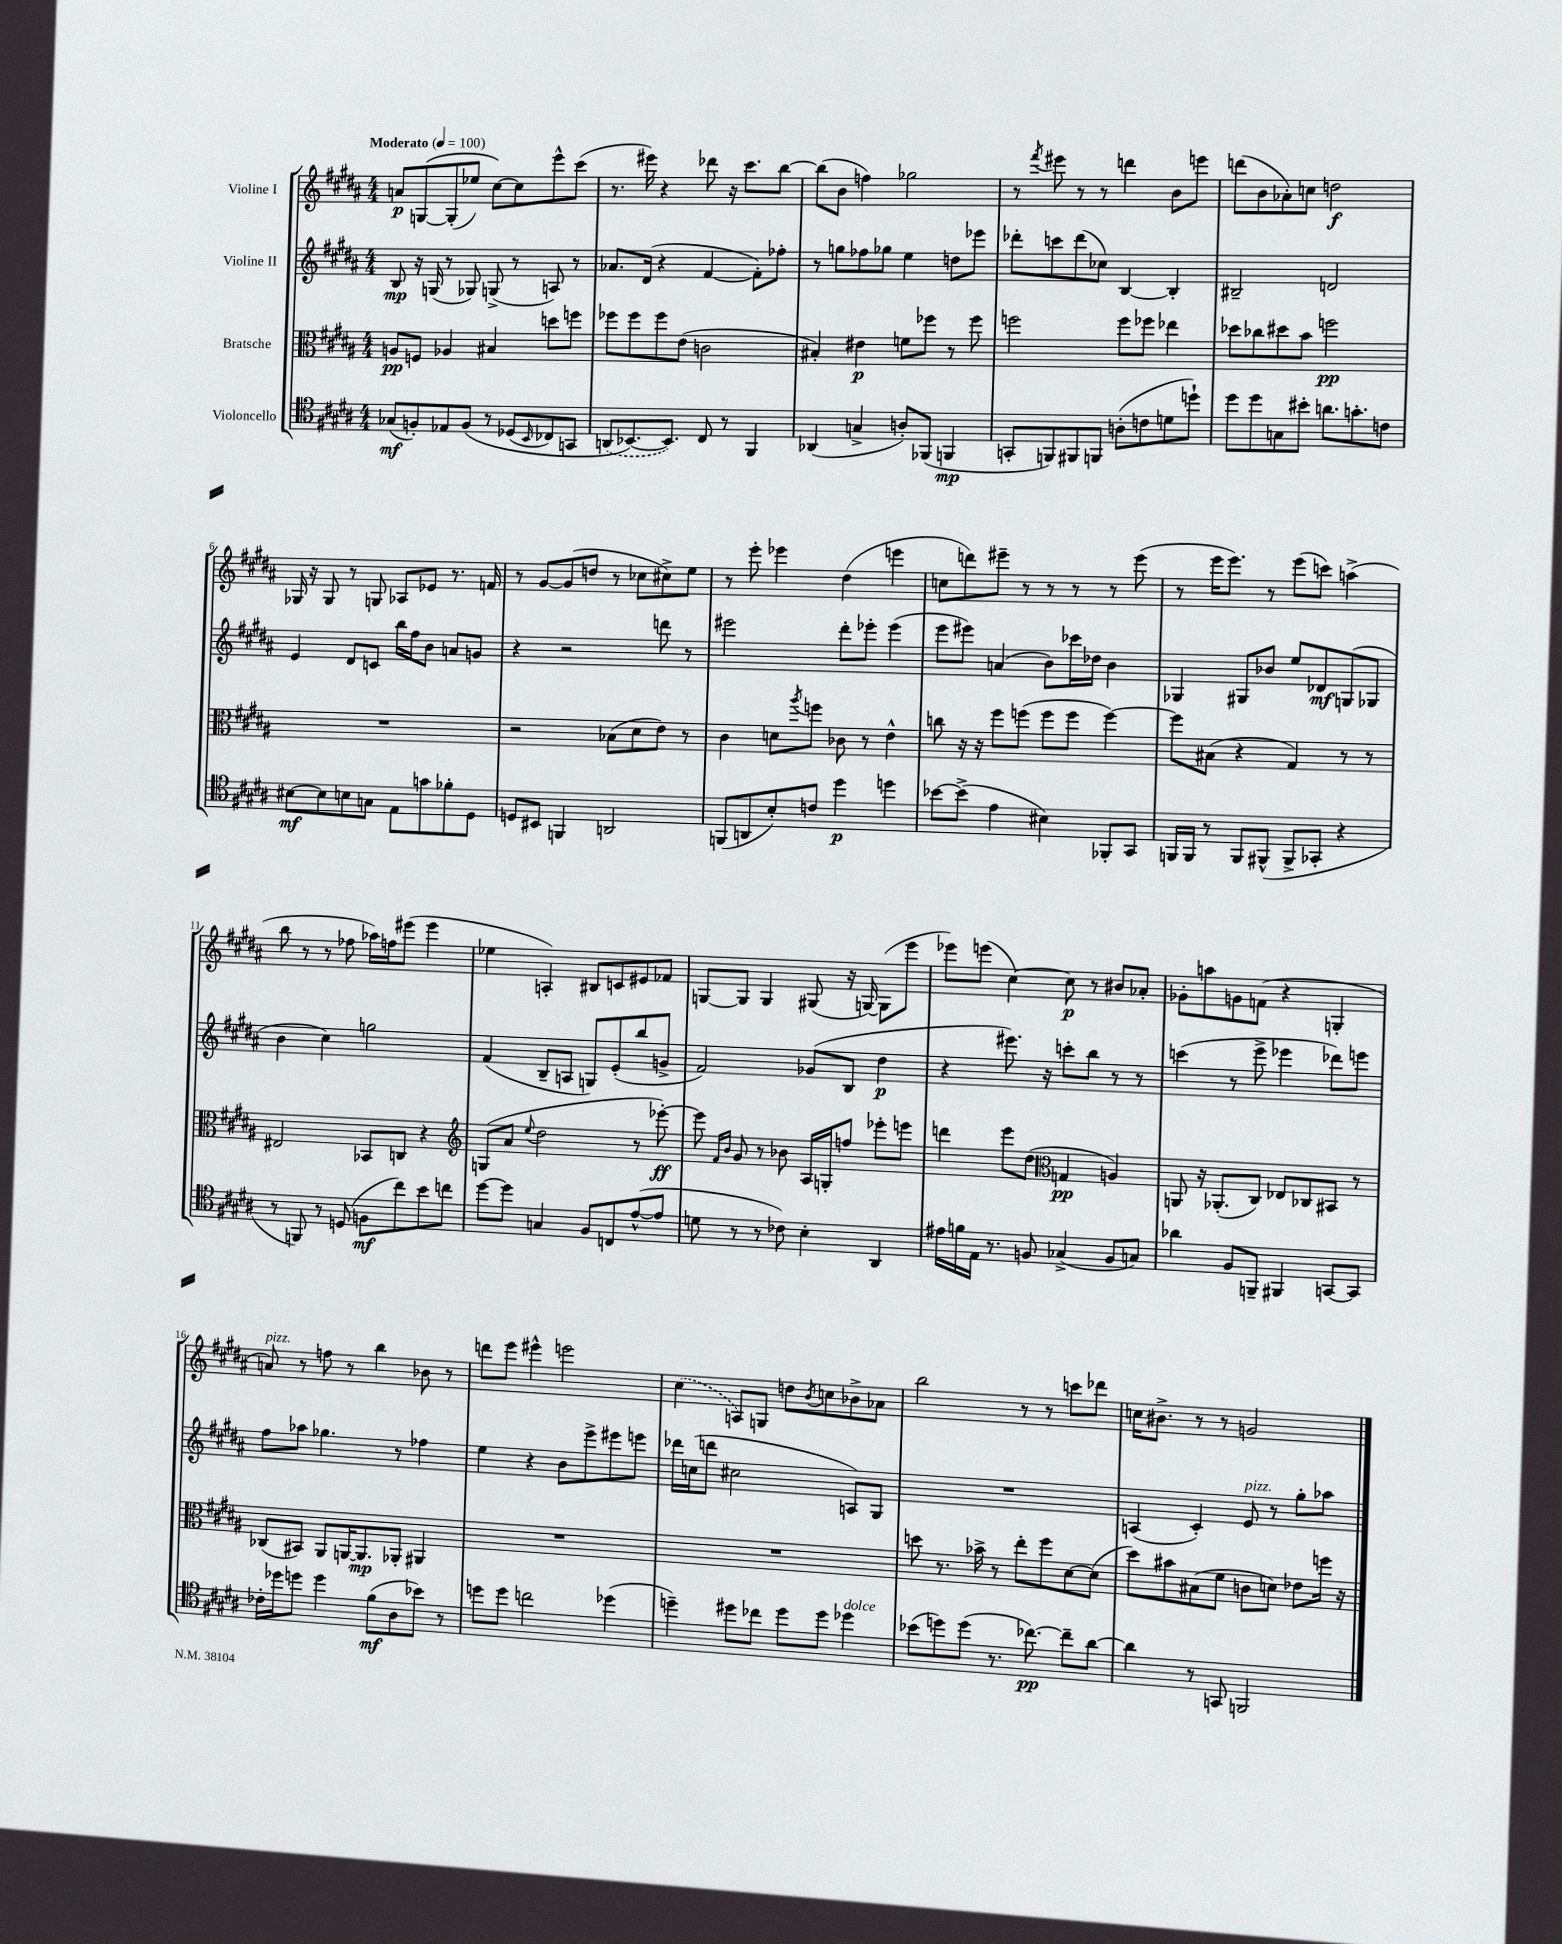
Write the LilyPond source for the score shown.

<<
\new StaffGroup <<
\new Staff = "s0" \with { instrumentName = "Violine I" } {
    \clef treble \key b \major \numericTimeSignature \time 4/4 \tempo "Moderato" 4 = 100
    a'8\p g8~\( g8-.( ees''8) cis''8~\) cis''8 e'''8-^ cis'''8( |
    r8. eis'''16) r4 des'''8 r16 cis'''8. b''8~ |
    b''8( b'8 f''4) ges''2 |
    r8 \acciaccatura { fis'''8 } eis'''8 r8 r8 d'''4 b'8 e'''8 |
    d'''8( b'8 aes'8-.) c''8 d''2\f |
    ges16 r16 ges8 r8 g8 aes8 ees'8 r8. f'16 |
    r8 gis'8~ gis'8( d''8 r8 ces''8 cis''8->) e''8 |
    r8 e'''8-. ees'''4 dis''4( e'''4 |
    c''8 d'''8) eis'''8-- r8 r8 r8 r8 eis'''8( |
    r8 e'''16 e'''8.) r8 e'''8( c'''8) a''4->( |
    b''8 r8 r8 fes''8 aes''16) f''16 eis'''8( eis'''4 |
    ees''4 a4-.) bis8 c'8 eis'8 fes'8 |
    g8~ g8 g4 gis8( r16 g16~) g8( e'''8 |
    ees'''8) e'''8( cis''4~) cis''8\p r8 bis'8 aes'8-. |
    ges'8-. a''8 g'8 f'8( r4 g4-. |
    a'8^\markup { \italic "pizz." }) r8 f''8 r8 b''4 bes'8 r8 |
    d'''8 e'''8 eis'''4-^ e'''2 |
    \once \slurDashed cis''4( a8) g8 d''8 \acciaccatura { b'8 } c''8 bes'8-> aes'8 |
    b''2 r8 r8 c'''8 des'''8 |
    c''16 bis'8.-> r8 r8 g'2 \bar "|." |
}
\new Staff = "s1" \with { instrumentName = "Violine II" } {
    \clef treble \key b \major \numericTimeSignature \time 4/4
    b8\mp r16 g16( r8 ges8) g8->( r8 a8) r8 |
    aes'8. dis'16( r4 fis'4~ fis'8-.) fes''8-. |
    r8 g''8 fes''8 ges''8 e''4 d''8 ees'''8 |
    des'''8-. c'''8 des'''8( ces''8) b4~ b4-. |
    bis2-- d'2 |
    e'4 dis'8 c'8 b''16 fis''16 b'8 a'8 g'8 |
    r4 r2 d'''8 r8 |
    eis'''2 dis'''8-. ees'''8-. ees'''4( |
    e'''8 eis'''8) a'4( b'8) ces'''16 des''16 b'4 |
    ges4 gis8 bes'8 e''8 des'8\mf g8( ges8 |
    b'4 cis''4) g''2 |
    fis'4( b8-- a8 g8) e'8-.( b''8 g'8-> |
    fis'2) ges'8( b8 dis''4\p |
    r4 eis'''8.) r16 c'''8-. b''8 r8 r8 |
    c'''4( r8 e'''8-> ees'''4 des'''8) e'''8 |
    fis''8 aes''8 ges''4. r8 fes''4 |
    e''4 r4 b'8 e'''8-> eis'''8 e'''8 |
    des'''16 c''16( d'''8 cis''2 a8) gis8 |
    R1 |
    a4( cis'4-.) e'8^\markup { \italic "pizz." } r8 gis''8-. aes''8 \bar "|." |
}
\new Staff = "s2" \with { instrumentName = "Bratsche" } {
    \clef alto \key b \major \numericTimeSignature \time 4/4
    a8\pp f8 aes4 bis4 d''8 f''8 |
    fes''8 fes''8 fes''8 e'8( c'2 |
    bis4-.) eis'4\p f'8 fes''8 r8 fes''8 |
    f''2 f''8 fes''8 ees''4 |
    des''8 ces''8 dis''8 b'8 f''2\pp |
    R1 |
    r2 bes8( dis'8 e'8) r8 |
    cis'4 d'8 \acciaccatura { ais''8 } f''8 ces'8 r8 e'4-^ |
    c''8 r16 r16 fis''8 f''8( f''8 f''8 f''4~) |
    f''8 bis8( r4 gis4) r8 r8 |
    eis2 bes,8 c8 r4 |
    \clef treble g8( ais'8 \appoggiatura { e''8 } dis''2 r8 ees'''8~-.\ff) |
    ees'''8 \grace { fis'16 b'16 } gis'8 r8 bes'8 ais16 g16-. f''8 ees'''8-. e'''8 |
    d'''4 e'''8 dis''8( \clef alto g4\pp a4) |
    a,8 r16 aes,8.-.( cis8) ees8 ces8 bis,8 r8 |
    ces8( bis,8) ais,8 a,16~ a,8.\mp aes,8-. ais,4 |
    R1 |
    R1 |
    d''8 r8. bes'16-> r8 e''8-. fis''8 dis'8~ dis'8( |
    dis''8) bis'8 bis8( fis'8 c'8 d'8) ees'8 f''16 r16 \bar "|." |
}
\new Staff = "s3" \with { instrumentName = "Violoncello" } {
    \clef tenor \key b \major \numericTimeSignature \time 4/4
    ges8\mf( f8-.) ees8 f8\( r8 des8( \grace { b,16 } ces8) g,8 |
    \once \slurDashed a,8( bes,8.~\) bes,8.) cis8 r8 fis,4 |
    aes,4( g4-> a8-.) fes,8( f,4\mp |
    g,8-. f,8) fis,8 f,8 a8-.( c'8 d'8 d''8-!) |
    dis''8 dis''8 g8 bis'8-. a'8. g'8.-. c'8 |
    bis8~\mf bis8 b8 g8 e8 g'8 fes'8-. dis8 |
    d8 bis,8 f,4 a,2 |
    f,8( a,8 b8-.) c'8 dis''4\p d''4 |
    bes'8~ bes'8->( e'4 bis4) fes,8-. gis,8 |
    f,16 f,16 r8 f,8 fis,8-^( fis,8-> ges,8-. r4 |
    r8 f,8) r8 d8( f8\mf cis''8) b'8 c''8 |
    dis''8~ dis''8 g4 fis8 c8 e'8~-^( e'8 |
    d'8 r8 r8 ces'8) b4-. ais,4 |
    eis'16 f'16 e16 r8. f8 ges4->( f8 g8) |
    aes'4 fis8 f,8-- fis,4 g,8~ g,8 |
    ces'16-. des''16 d''8 d''4 fis'8\mf( ais8 bes'8) r8 |
    d''8 d''8 c''2 des''4( |
    d''4--) dis''8 ces''8 dis''8 dis''8 des''4^\markup { \italic "dolce" } |
    bes'8( d''8) d''8( r8. ces''8.~\pp) ces''8-- ais'8~ |
    ais'4 r8 g,8 f,2 \bar "|." |
}
>>
>>
